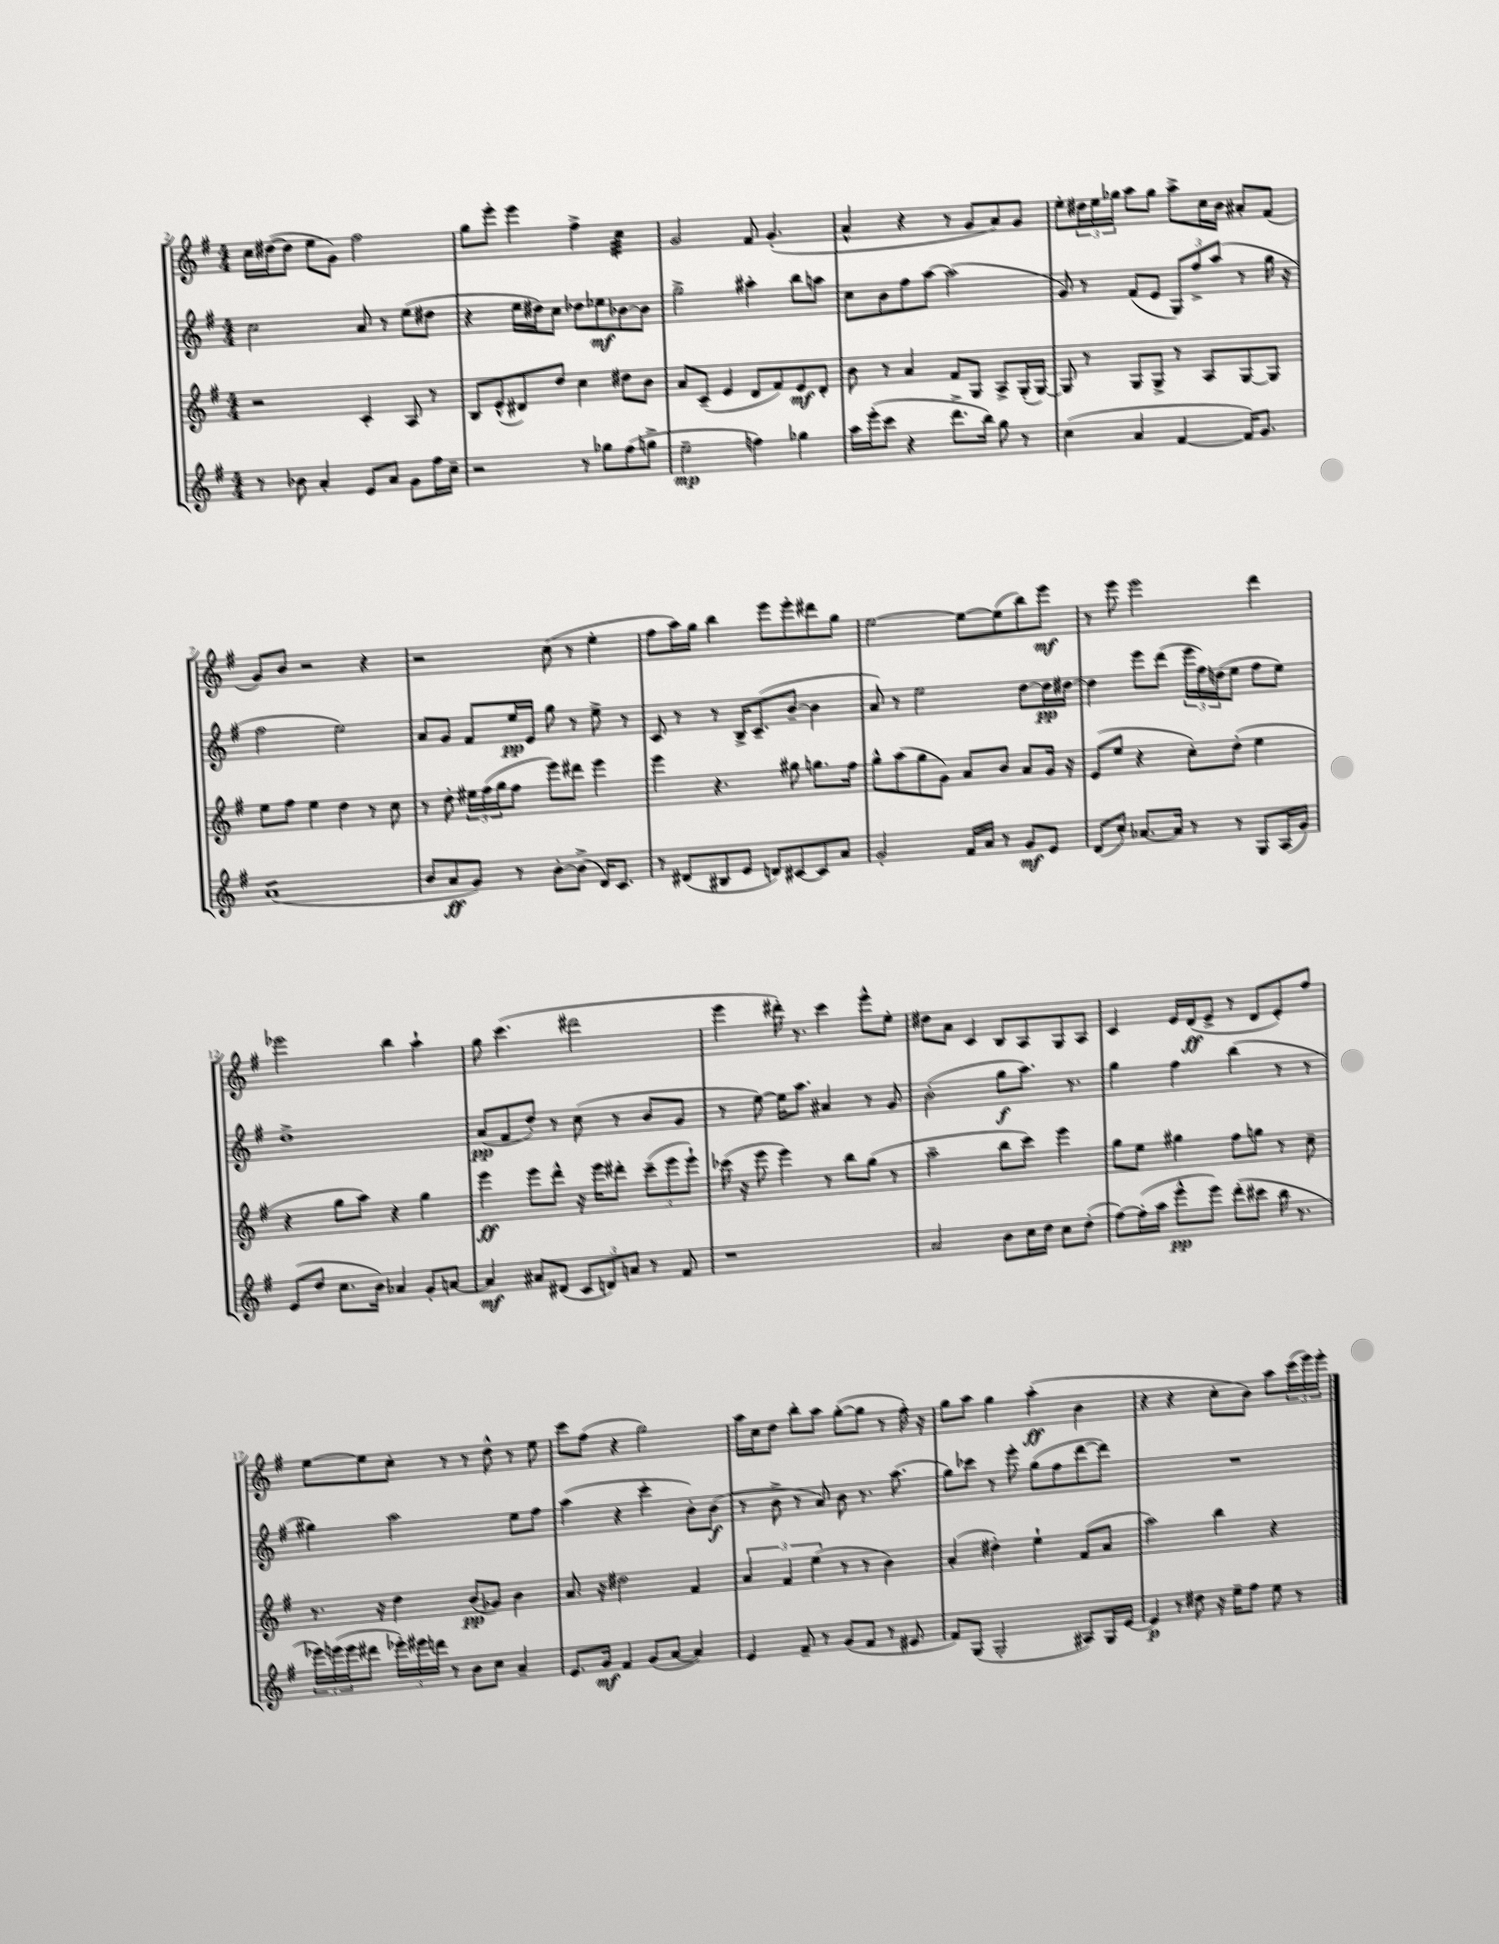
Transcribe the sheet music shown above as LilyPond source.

<<
\new StaffGroup <<
\new Staff = "s0" {
    \clef treble \key g \major \numericTimeSignature \time 4/4
    c''16 dis''16~( dis''8 e''8 g'8) fis''2 |
    g''8 e'''8-. e'''4 fis''4-> c''4:32 |
    g'2 fis'8 g'4.-.( |
    a'4-^ r4 r8 g'8 a'8) g'8 |
    e''8-. \tuplet 3/2 { dis''16 e''16 ges''16 } a''8 ges''8 a''8-> c''16 b'16 ais'8-. fis'8( |
    g'8) b'8 r2 r4 |
    r2 c''8( r8 e''4-. |
    fis''8 a''16) g''16 b''4 e'''8 e'''8-. dis'''8 g''8 |
    e''2~ e''8~ e''8( b''8) e'''8\mf |
    r8 e'''8 e'''2 d'''4 |
    ees'''2 b''4 a''4-! |
    g''8 c'''4.( dis'''2 |
    e'''4 dis'''16-.) r8. c'''4 e'''8-^ e''8-. |
    dis''8 a'8 c'4 b8 a8 g8 a8 |
    c'4 e'16 d'16\ff( e'8-> r8 d'8 e'8-.) fis''8 |
    e''8~ e''8 c''8-. r8 r8 d''8-^ r8 e''8 |
    c'''8 fis''8( r4 g''2) |
    a''16 c''16 d''8 b''8-. a''8 g''8~-.( g''8 r8 fis''16-.) r16 |
    g''8 a''8 g''4 a''4-.\ff( b'4 |
    r4 r4 c''8-. b'8) a''8 \tuplet 3/2 { c'''16( e'''16) e'''16-. } \bar "|." |
}
\new Staff = "s1" {
    \clef treble \key g \major \numericTimeSignature \time 4/4
    c''2 a'8 r8 e''8( dis''8 |
    r4 e''16 dis''16) c''8 des''8 ees''8\mf bes'8~ bes'8 |
    g''2-> ais''4-. b''8 a''8 |
    c''8 b'8 fis''8 a''8~ a''2( |
    g'8) r8 fis'8( e'8 \tuplet 3/2 { g8) fis''8-> a''8( } r8 g''16 r16 |
    fis''2 e''2) |
    a'8 g'8 fis'8 e''16\pp e'16 g''8 r8 e''8-> r8 |
    c'8 r8 r8 b16-> c'8.--( b'8~-- b'4 |
    a'8) r8 e''2 d''8~ d''16\pp dis''16~ |
    dis''4 e'''8 d'''8( \tuplet 3/2 { e'''16 fis''16) d''16( } e''8 fis''8 e''8) |
    d''1-> |
    a'8\pp( fis'8 d''8-.) r8 c''8( r8 b'8 g'8 |
    r8 e''8~) e''16 a''8. ais'4 r8 g'8 |
    b'2-.( g''8\f a''8.) r8. |
    g''4 fis''4 b''4( r8 r8 |
    gis''4) a''2 e''8 fis''8 |
    a''4( r4 c'''4-. b'8-.) b'8\f( |
    r8 b'8-> r8 a'8) b'8 r8. a''8.( |
    g''8) ces'''8 r8 e'''8-. g''8( fis''8 d'''8~ d'''8) |
    R1 \bar "|." |
}
\new Staff = "s2" {
    \clef treble \key g \major \numericTimeSignature \time 4/4
    r2 c'4-. a8 r8 |
    b8 e'8-^( dis'8) d''8 c''4 dis''8 b'8 |
    a'8 c'8--( e'4 d'8 fis'8) e'8\mf d'8-. |
    b'8 r8 a'4 fis'8 g8 a8-> g16-.( g16~) |
    g8 r8 g8 g8-> r8 a8 g8~ g8 |
    e''8 fis''8 e''4 d''4 r8 c''8 |
    r8 d''8-. \tuplet 3/2 { eis''16 fis''16( g''16 } fis''8 e'''8) dis'''8 e'''4 |
    e'''4 r4. gis''8 g''8. fis''16 |
    g''8-^ a''8( g''8 g'8) a'8 b'8 a'8 g'16 r16 |
    e'8( e''8 r4 c''8-.) d''8-.( e''4 |
    r4 g''8 a''8) r4 g''4 |
    e'''4\ff e'''8 d'''8-^ r16 e'''16 dis'''8-. \tuplet 3/2 { c'''8--( e'''8 e'''8-!) } |
    ces'''16( r16 e'''8 e'''4) r8 b''8 g''8( r8 |
    a''2-- b''8 c'''8) e'''4 |
    g''8 e''8 gis''4 fis''8 g''8 r8 c''8-- |
    r8. r16 d''4 b'8\pp( ges'8) b'4 |
    a'8. r16 dis''2 fis'4 |
    \tuplet 3/2 { a'4 fis'4 e''4( } r8 r8 b'4) |
    a'4-.( dis''4-.) e''4-! fis'8( a'8 |
    a''2) b''4 r4 \bar "|." |
}
\new Staff = "s3" {
    \clef treble \key g \major \numericTimeSignature \time 4/4
    r8 bes'8 a'4-. e'8 a'8 g'8 fis''16 c''16-- |
    r2 r8 ges''8 fis''8( g''8-> |
    e''2--\mp f''4) ges''4 |
    a''16 e'''16-.( c'''8 r4 d'''8.-> b''16) g''8 r8 |
    c''4( a'4 fis'4~ fis'16) g'8. |
    a'1:8( |
    b'8 a'8\ff g'8) r8 b'8~-. b'8->( d'16) c'8. |
    r8 dis'8( bis8 e'8 d'8) cis'8~ cis'8 a'8 |
    g'2-. fis'16 a'16 r8 g'8\mf e'8 |
    d'8( c''8-.) aes'8.~ aes'16 r8 r8 g8 a16( g'16) |
    e'8( d''8 c''8. b'16) aes'4 g'8-. a'8~ |
    a'4\mf ais'8 dis'8( \tuplet 3/2 { c'8 d'8) a'8 } r8 fis'8 |
    r1 |
    a'2 b'8 c''16 d''16 c''8 d''8-.( |
    fis''8~) fis''16-.( a''16 e'''8-^\pp e'''8) d'''8-.( cis'''8 b''16 r8. |
    \tuplet 3/2 { ees'''16) e'''16( e'''16 } dis'''8 \tuplet 3/2 { ees'''16-.) eis'''16 d'''16 } r8 b'8 c''8 a'4-- |
    e'8. g'16\mf fis'4 g'8( a'8~ a'4) |
    e'4 fis'8-- r8 g'8( fis'8 r8 eis'8 |
    fis'8) g8( g2-. ais8) g16 e'16~ |
    e'4\p r8 dis''8 r16 e''16-- fis''8 e''8 r8 \bar "|." |
}
>>
>>
\layout { \context { \Score currentBarNumber = #2 } }
